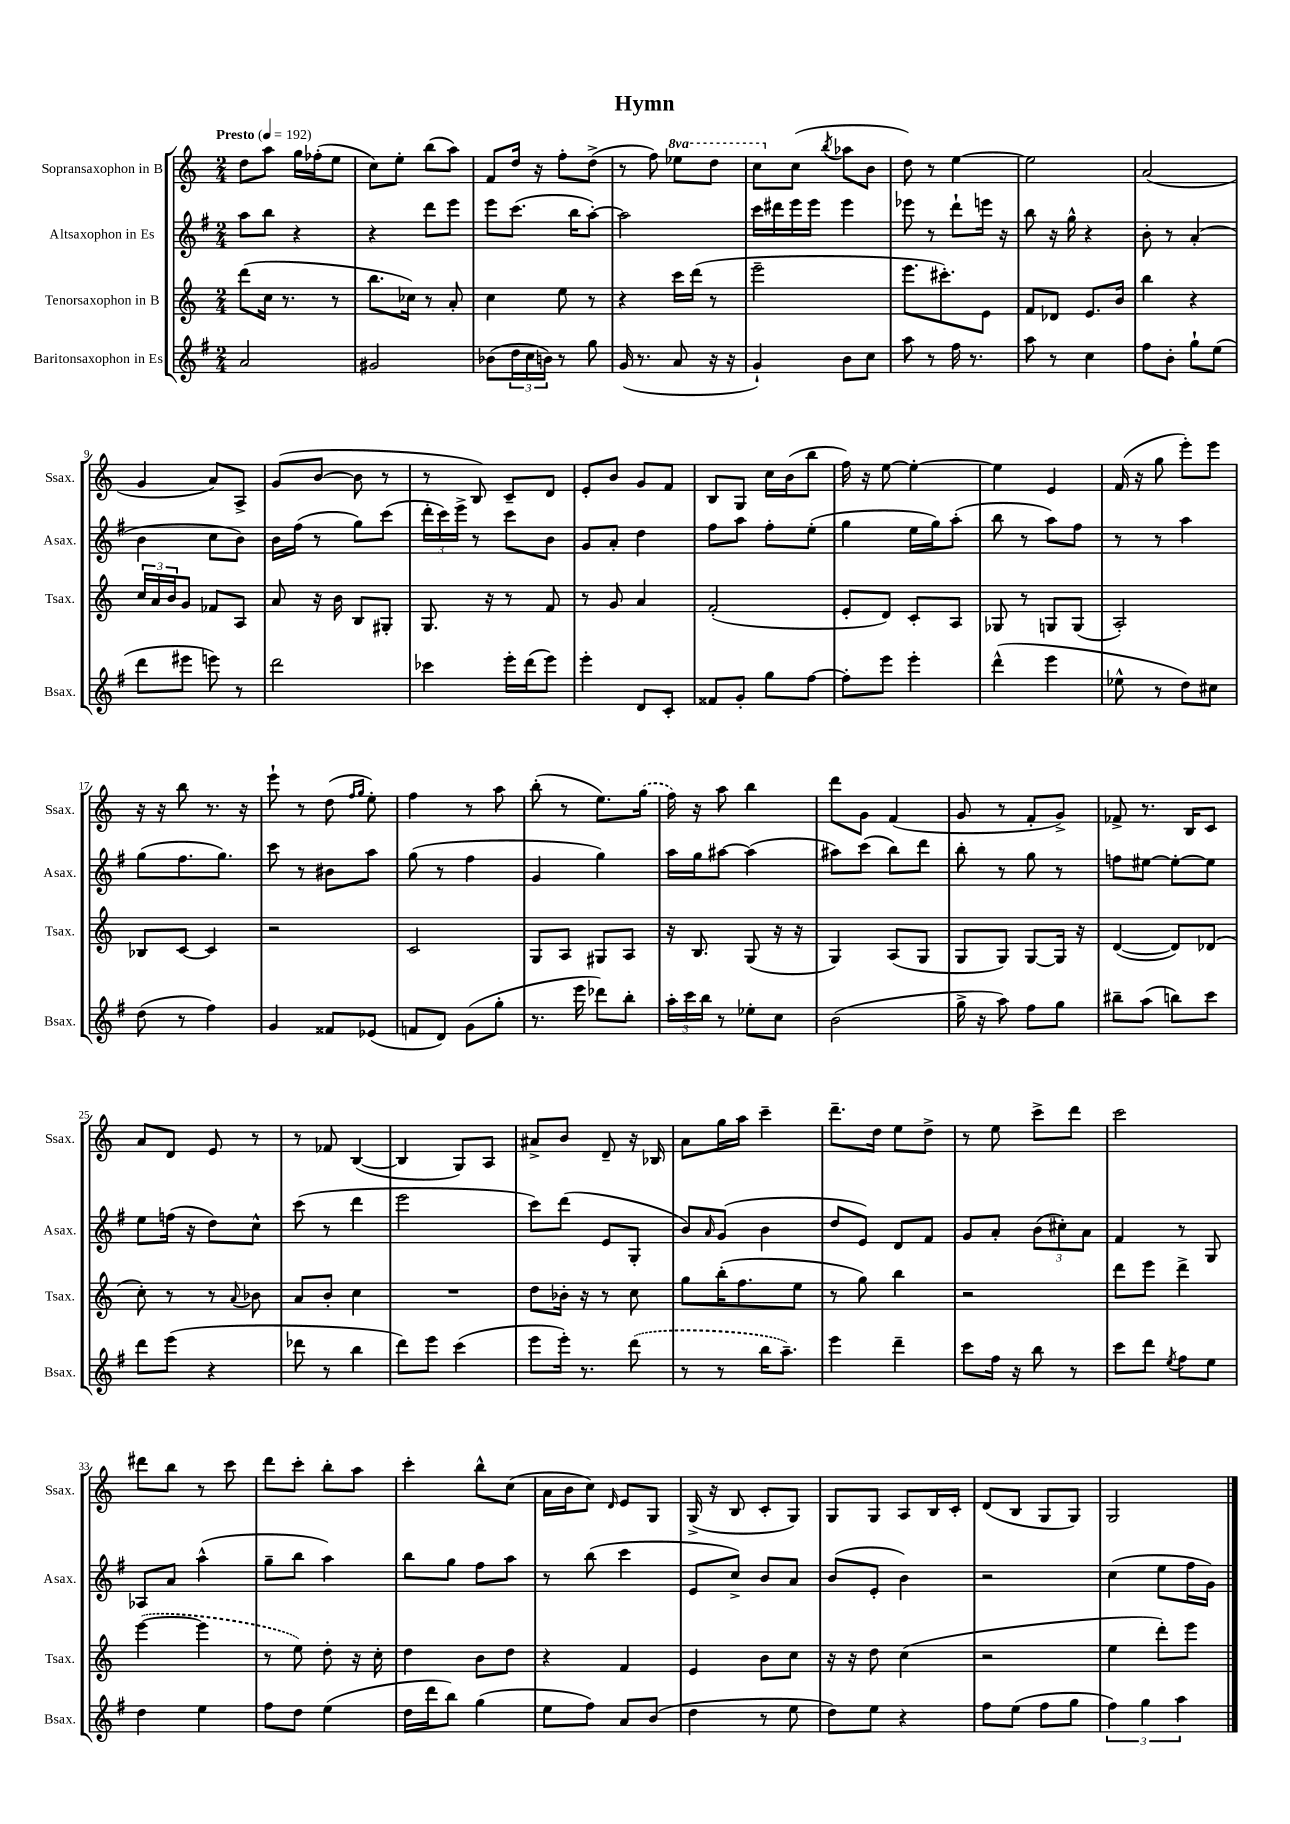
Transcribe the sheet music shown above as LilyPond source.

\header { title = "Hymn" }
<<
\new StaffGroup <<
\new Staff = "s0" \with { instrumentName = "Sopransaxophon in B" shortInstrumentName = "Ssax." } {
    \clef treble \key c \major \numericTimeSignature \time 2/4 \set Staff.ottavationMarkups = #ottavation-simple-ordinals \tempo "Presto" 4 = 192
    d''8 a''8 g''16 fes''16-.( e''8 |
    c''8) e''8-. b''8( a''8) |
    f'8 d''16 r16 f''8-. d''8->( |
    r8 f''8) \ottava #1 ees'''8 d'''8 |
    c'''8 \ottava #0 c''8( \acciaccatura { b''8 } aes''8 b'8 |
    d''8) r8 e''4~ |
    e''2 |
    a'2( |
    g'4 a'8) a8-> |
    g'8( b'8~ b'8 r8 |
    r8 b8) c'8-- d'8 |
    e'8-. b'8 g'8 f'8 |
    b8 g8 c''16 b'16( b''8 |
    f''16) r16 e''8~ e''4~-. |
    e''4 e'4 |
    f'16( r16 g''8 e'''8-.) e'''8 |
    r16 r16 b''8 r8. r16 |
    e'''8-! r8 d''8( \grace { f''16 g''16 } e''8-.) |
    f''4 r8 a''8 |
    b''8-.( r8 e''8.) \once \slurDashed g''16( |
    f''16) r16 a''8 b''4 |
    d'''8 g'8 f'4( |
    g'8 r8 f'8-. g'8->) |
    fes'8-> r8. b16 c'8 |
    a'8 d'8 e'8 r8 |
    r8 fes'8 b4~( |
    b4 g8) a8 |
    ais'8-> b'8 d'8-- r16 bes16 |
    a'8 g''16 a''16 c'''4-- |
    d'''8.-- d''16 e''8 d''8-> |
    r8 e''8 c'''8-> d'''8 |
    c'''2 |
    dis'''8 b''8 r8 c'''8 |
    d'''8 c'''8-. b''8-. a''8 |
    c'''4-. b''8-^ c''8( |
    a'16 b'16 c''8) \grace { d'16 } e'8 g8 |
    g16->( r16 b8 c'8-. g8) |
    g8 g8 a8 b16 c'16-. |
    d'8( b8 g8 g8) |
    g2 \bar "|." |
}
\new Staff = "s1" \with { instrumentName = "Altsaxophon in Es" shortInstrumentName = "Asax." } {
    \clef treble \key g \major \numericTimeSignature \time 2/4
    a''8 b''8 r4 |
    r4 d'''8 e'''8 |
    e'''8 c'''8.( b''16 a''8~-.) |
    a''2 |
    c'''16 dis'''16 e'''16 e'''16 e'''4 |
    ees'''8 r8 d'''8-! e'''16 r16 |
    b''8 r16 g''16-^ r4 |
    b'8-. r8 a'4-.( |
    b'4 c''8 b'8) |
    b'16 fis''16( r8 g''8) c'''8( |
    \tuplet 3/2 { d'''16-. c'''16) e'''16-> } r8 c'''8 b'8 |
    g'8 a'8-. d''4 |
    fis''8 a''8 fis''8-. e''8-.( |
    g''4 e''16 g''16) a''8-.( |
    b''8 r8 a''8) fis''8 |
    r8 r8 a''4 |
    g''8( fis''8. g''8.) |
    c'''8 r8 bis'8 a''8 |
    g''8( r8 fis''4 |
    g'4 g''4) |
    a''16 g''16 ais''8~ ais''4( |
    ais''8) c'''8( b''8) d'''8 |
    b''8-. r8 g''8 r8 |
    f''8 eis''8~ eis''8~-. eis''8 |
    e''8 f''16( r16 d''8) c''8-^ |
    c'''8( r8 d'''4 |
    e'''2 |
    c'''8) d'''8( e'8 g8-. |
    b'8) \grace { a'16 } g'8( b'4 |
    d''8 e'8) d'8 fis'8 |
    g'8 a'8-. \tuplet 3/2 { b'8( cis''8-.) a'8 } |
    fis'4 r8 g8 |
    aes8 a'8 a''4-^( |
    g''8-- b''8 a''4) |
    b''8 g''8 fis''8 a''8 |
    r8 b''8( c'''4 |
    e'8 c''8->) b'8 a'8 |
    b'8( e'8-. b'4) |
    r2 |
    c''4( e''8 fis''16 g'16) \bar "|." |
}
\new Staff = "s2" \with { instrumentName = "Tenorsaxophon in B" shortInstrumentName = "Tsax." } {
    \clef treble \key c \major \numericTimeSignature \time 2/4
    d'''8( c''16 r8. r8 |
    b''8. ces''16) r8 a'8-. |
    c''4 e''8 r8 |
    r4 c'''16 d'''16( r8 |
    e'''2-- |
    e'''8. cis'''8.-.) e'8 |
    f'8 des'8 e'8. b'16 |
    b''4 r4 |
    \tuplet 3/2 { c''16 a'16 b'16 } g'8 fes'8 a8 |
    a'8 r16 b'16 b8 gis8-. |
    g8. r16 r8 f'8 |
    r8 g'8 a'4 |
    f'2-.( |
    e'8-. d'8) c'8-. a8 |
    ges8 r8 g8 g8( |
    a2-.) |
    bes8 c'8~ c'4 |
    r2 |
    c'2 |
    g8 a8 gis8 a8 |
    r16 b8. g8( r16 r16 |
    g4) a8( g8 |
    g8 g8) g8~ g16 r16 |
    d'4~( d'8) des'8( |
    c''8-.) r8 r8 \appoggiatura { a'8 } bes'8 |
    a'8 b'8-. c''4 |
    R2 |
    d''8 bes'16-. r16 r8 c''8 |
    g''8 b''16-.( f''8. e''8 |
    r8 g''8) b''4 |
    r2 |
    d'''8 e'''8 d'''4-> |
    \once \slurDashed e'''4~( e'''4 |
    r8 e''8) d''8-. r16 c''16-. |
    d''4 b'8 d''8 |
    r4 f'4 |
    e'4 b'8 c''8 |
    r16 r16 d''8 c''4( |
    r2 |
    e''4 d'''8-.) e'''8 \bar "|." |
}
\new Staff = "s3" \with { instrumentName = "Baritonsaxophon in Es" shortInstrumentName = "Bsax." } {
    \clef treble \key g \major \numericTimeSignature \time 2/4
    a'2 |
    gis'2 |
    bes'8( \tuplet 3/2 { d''16 c''16 b'16) } r8 g''8 |
    g'16( r8. a'8 r16 r16 |
    g'4-!) b'8 c''8 |
    a''8 r8 fis''16 r8. |
    a''8 r8 c''4 |
    fis''8 b'8-. g''8-! e''8( |
    d'''8 eis'''8 e'''8) r8 |
    d'''2 |
    ces'''4 e'''16-. d'''16( e'''8) |
    e'''4-. d'8 c'8-. |
    fisis'8 g'8-. g''8 fis''8~ |
    fis''8-. e'''8 e'''4-. |
    d'''4-^( e'''4 |
    ees''8-^ r8 d''8) cis''8 |
    d''8( r8 fis''4) |
    g'4 fisis'8 ees'8( |
    f'8 d'8) g'8( g''8-. |
    r8. e'''16 des'''8) b''8-. |
    \tuplet 3/2 { a''16-. c'''16 b''16 } r8 ees''8-. c''8 |
    b'2( |
    g''16-> r16 a''8) fis''8 g''8 |
    bis''8-- a''8( b''8) c'''8 |
    d'''8 e'''8( r4 |
    des'''8 r8 b''4 |
    d'''8) e'''8 c'''4( |
    e'''8 e'''16-.) r8. \once \slurDashed d'''8( |
    r8 r8 b''16 a''8.--) |
    e'''4 d'''4-- |
    c'''8 fis''16 r16 b''8 r8 |
    c'''8 d'''8 \acciaccatura { e''8 } fis''8 e''8 |
    d''4 e''4 |
    fis''8 d''8 e''4( |
    d''16 d'''16 b''8) g''4( |
    e''8 fis''8) a'8 b'8( |
    d''4 r8 e''8 |
    d''8) e''8 r4 |
    fis''8 e''8( fis''8 g''8 |
    \tuplet 3/2 { fis''4) g''4 a''4 } \bar "|." |
}
>>
>>
